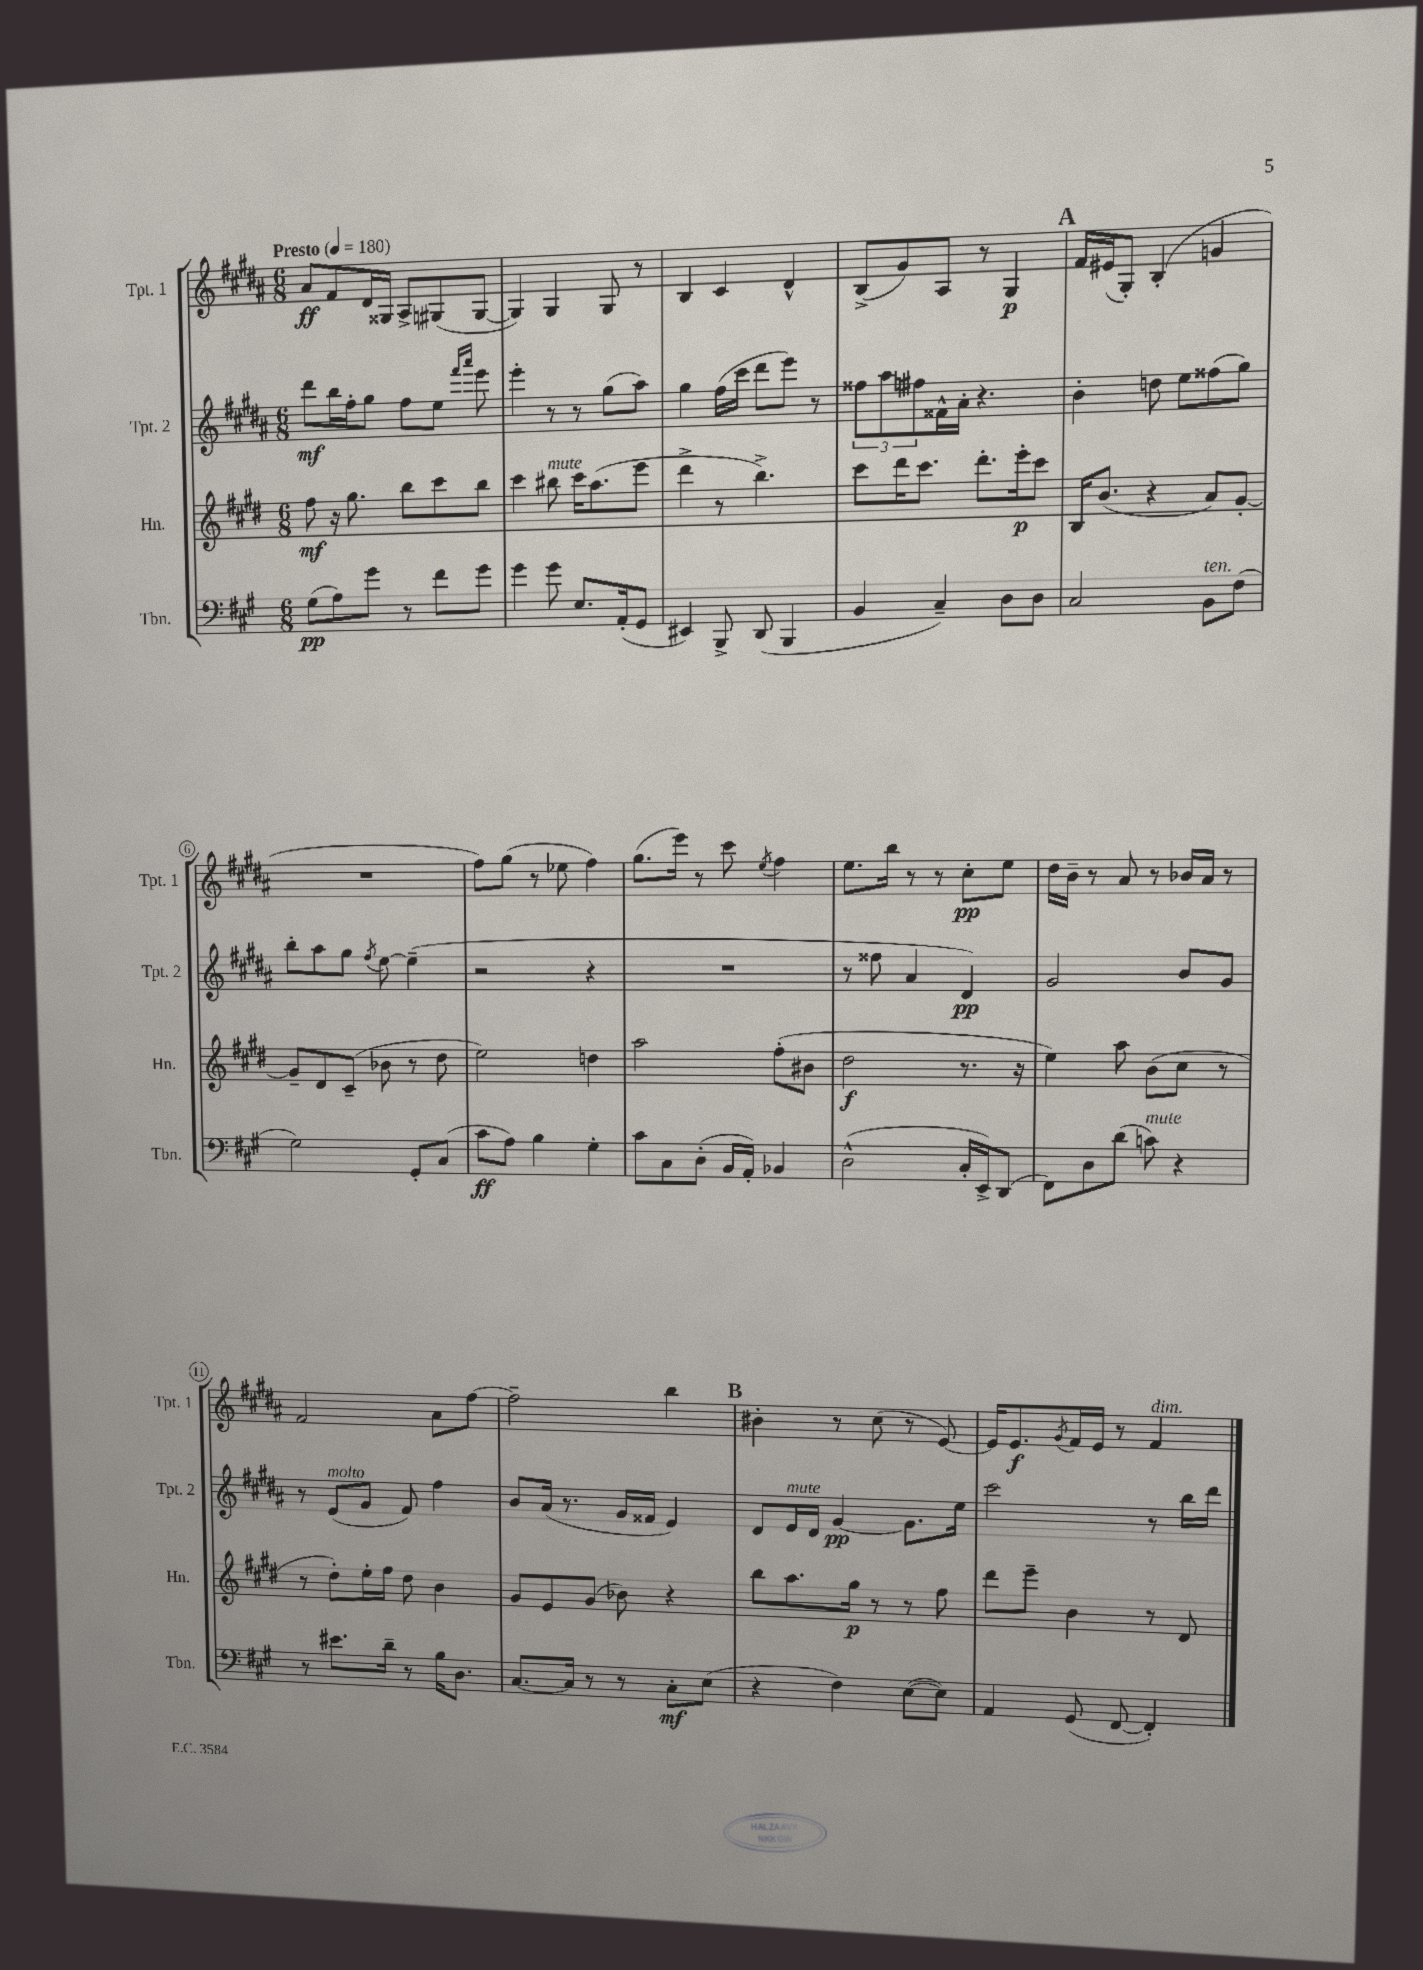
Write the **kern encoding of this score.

**kern	**kern	**kern	**kern
*staff4	*staff3	*staff2	*staff1
*clefF4	*clefG2	*clefG2	*clefG2
*k[f#c#g#]	*k[f#c#g#d#]	*k[f#c#g#d#a#]	*k[f#c#g#d#a#]
*M6/8	*M6/8	*M6/8	*M6/8
*MM180	*MM180	*MM180	*MM180
(8G#	8ff#	8ddd#	8a#
8A)	16r	16bb	8f#
.	8.gg#	16ff#'	.
8g#	.	8gg#	16d#
.	.	.	16G##
8r	8bb	8ff#	8A#^
8f#	8ccc#	8ee	(8G#
.	.	16qqfff#	.
.	.	16qqaaa#	.
8g#	8bb	8eee	[8G#
=	=	=	=
4g#	4ccc#	4eee'	4G#])
8g#	8bb#	8r	4G#
8.E	16ccc#	8r	.
.	(8.aa	.	.
.	.	(8gg#	8G#
(16AA'	.	.	.
8GG#	8eee	8aa#)	8r
=	=	=	=
4EE#)	4ddd#^	4gg#	4B
8BBB^	8r	(16ff#	4c#
.	.	16ccc#	.
(8DD	4.bb^)	8ddd#	.
4BBB	.	8eee)	4d#^^
.	.	8r	.
=	=	=	=
4BB	8ccc#	12ff##	(8B^
.	.	12aa#	.
.	16ddd#	.	8g#)
.	.	12ff#	.
.	8.ccc#	.	.
4C#~)	.	16f##^^	8A#
.	.	16a#'	.
.	8.ddd#'	4.r	8r
8D	.	.	4G#
.	16eee'	.	.
8D	8ccc#	.	.
=	=	=	=
2C#	16B	4b'	16f#
.	(8.b	.	(16e#
.	.	.	8G#')
.	4r	8dd	(4B'
.	.	8ee	.
8BB	8a)	(8ff##	4g
(8F#	[8g#'	8gg#)	.
=	=	=	=
2G#)	8g#~]	8bb'	2.r
.	8d#	8aa#	.
.	(8c#~	8gg#	.
.	.	8qff#	.
.	8b-	[8ee	.
8GG#'	8r	(4ee~]	.
(8C#	8dd#	.	.
=	=	=	=
8c#	2ee)	2r	8ff#)
8A)	.	.	(8gg#
4B	.	.	8r
.	.	.	8ee-
4G#'	4dd	4r	4ff#)
=	=	=	=
8c#	2aa	2.r	(8.gg#
8C#	.	.	.
.	.	.	16eee)
(8D'	.	.	8r
16BB	.	.	8ccc#
16AA')	.	.	.
.	.	.	8qee
4BB-	(8ff#'	.	4ff#
.	8b#	.	.
=	=	=	=
(2D^^	2dd#	8r	8.ee
.	.	8ff##	.
.	.	.	16bb
.	.	4a#	8r
.	.	.	8r
16C#'	8.r	4d#)	8cc#'
16EE^)	.	.	.
(8DD	.	.	8ee
.	16r	.	.
=	=	=	=
8FF#)	4ee)	2g#	16dd#
.	.	.	16b~
8D	.	.	8r
(8d	8aa	.	8a#
8c)	(8b	.	8r
4r	8cc#	8b	16b-
.	.	.	16a#
.	8r	8g#	8r
=	=	=	=
8r	8r	8r	2f#
8.e#	8dd#')	(8e	.
.	16ee'	8g#	.
16d~	16ff#	.	.
8r	8dd#	8f#)	.
16B	4b	4ff#	8a#
8.D	.	.	.
.	.	.	[8ff#
=	=	=	=
[8.C#	8g#	8b	2ff#~]
.	8e	(16a#	.
16C#]	.	8.r	.
8r	(8g#	.	.
8r	8b-)	16g#	.
.	.	16f##	.
8C#'	4r	4e)	4bb
(8E	.	.	.
=	=	=	=
4r	8bb	8d#	4b#'
.	8.aa	16e	.
.	.	16d#	.
4F#)	.	[4g#	8r
.	16gg#	.	.
.	8r	.	(8cc#
([8E	8r	8.g#]	8r
8E])	8ff#	.	[8e)
.	.	16ee	.
=	=	=	=
4AA	8ddd#	2ccc#	16e]
.	.	.	8.e
.	8eee~	.	.
.	.	.	8qg#
(8GG#	4b	.	16f#
.	.	.	16e
[8FF#	.	.	8r
4FF#'])	8r	8r	4f#
.	8d#	16bb	.
.	.	16ddd#	.
==	==	==	==
*-	*-	*-	*-
